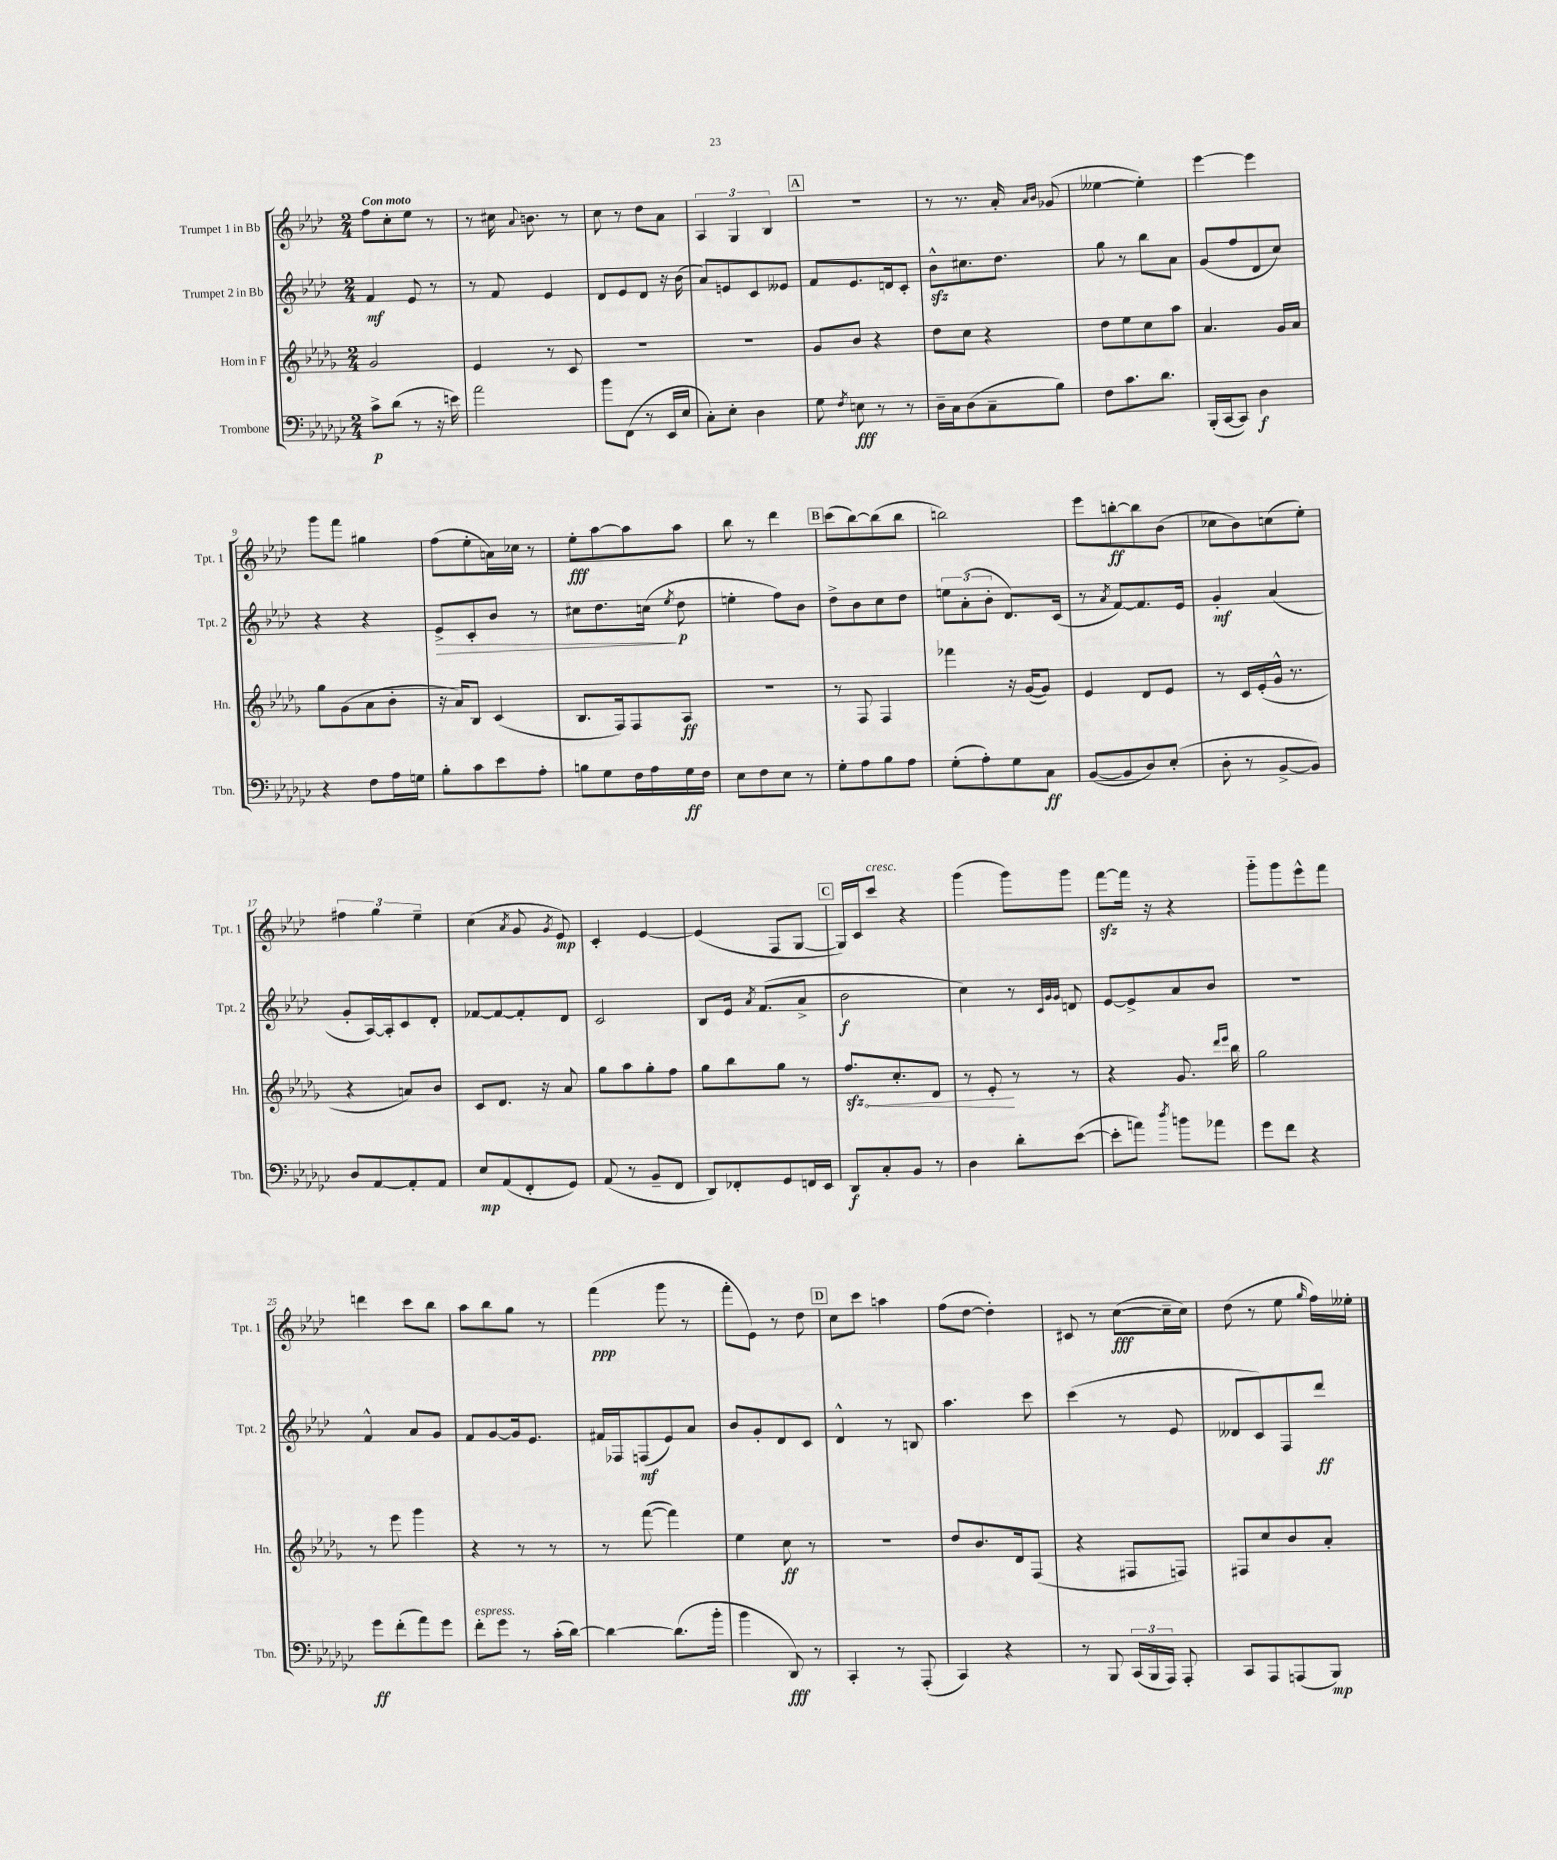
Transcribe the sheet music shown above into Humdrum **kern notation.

**kern	**kern	**kern	**kern
*staff4	*staff3	*staff2	*staff1
*clefF4	*clefG2	*clefG2	*clefG2
*k[b-e-a-d-g-c-]	*k[b-e-a-d-g-]	*k[b-e-a-d-]	*k[b-e-a-d-]
*M2/4	*M2/4	*M2/4	*M2/4
8c-^	2g-	4f	8ff
(8d-	.	.	8cc'
8r	.	8e-	8ee-
16r	.	8r	8r
16e)	.	.	.
=	=	=	=
2a-	4e-	8r	8r
.	.	8f	16cc#
.	.	.	8qqa-
.	.	.	8.b
.	8r	4e-	.
.	8c	.	8r
=	=	=	=
8b-	2r	8d-	8cc
(8FF	.	8e-	8r
8r	.	8d-	8dd-
16EE-	.	16r	8a-
16E-	.	(16b-	.
=	=	=	=
8C-')	2r	8a-)	6A-
8E-'	.	8e	.
.	.	.	6G
4D-	.	8c	.
.	.	.	6B-
.	.	8e--	.
=	=	=	=
8G-	8g-	8f	2r
8qF	.	.	.
8E	8b-	8.e-	.
8r	4r	.	.
.	.	16d	.
8r	.	8c'	.
=	=	=	=
16D-~	8dd-	8b-^^	8r
16C-	.	.	.
(8D-	8cc	8.cc#	8.r
8C-~	4r	.	.
.	.	8.dd-	16a-'
.	.	.	16qqa-
.	.	.	16qqb-
8B-)	.	.	(8g-
=	=	=	=
8F	8dd-	8gg	[4ee--
8.c-	8ee-	8r	.
.	8cc	8bb-	4ee--'])
8.d-	.	.	.
.	8aa-	8a-	.
=	=	=	=
(16BBB-'	4.a-	(8g	[4eee-
[16CC-	.	.	.
8CC-])	.	8ff	.
4D-	.	8d-	4eee-]
.	16g-	8cc)	.
.	16a-	.	.
=	=	=	=
4r	8gg-	4r	8ggg
.	(8g-	.	8fff
8F	8a-	4r	4gg#
16A-	8b-'	.	.
16G	.	.	.
=	=	=	=
8B-'	16r	8e-^	(8ff
.	16a-)	.	.
8c-	8B-	8c'	8ee-'
8e-	(4c	8b-	16a)
.	.	.	16cc-
8A-'	.	8r	8r
=	=	=	=
8B	8.B-	8cc#	8ee-'
8G-	.	8.dd-	[8aa-
.	16F)	.	.
16F	8F	.	8aa-]
16A-	.	(16cc	.
.	.	8qee-	.
16G-	8A-	8dd-	8aa-
16F	.	.	.
=	=	=	=
8E-	2r	4ee'	8bb-
8F	.	.	8r
8E-	.	8ff)	4ddd-
8r	.	8b-	.
=	=	=	=
8G-'	8r	8dd-^	(8ccc
8A-	8F	8b-	[8bb-)
8B-	4F	8cc	(8bb-]
8A-	.	8dd-	8bb-
=	=	=	=
(8G-'	4fff-	12ee	2bb)
.	.	(12a-'	.
8A-')	.	.	.
.	.	12b-'	.
8G-	16r	8.d-)	.
.	([16g-	.	.
8C-	8g-])	.	.
.	.	(16c	.
=	=	=	=
([8BB-	4e-	8r	8eee-
.	.	8qa-	.
8BB-]	.	[8f)	[8bb'
8D-)	8d-	8.f]	8bb]
(8E-'	8e-	.	(8b-
.	.	16e-	.
=	=	=	=
8D-'	8r	4g'	8cc-
8r	16c	.	8b-)
.	(16e-'	.	.
[8BB-^	16g-^^	(4a-	(8cc
.	8.r	.	.
8BB-])	.	.	8ee-')
=	=	=	=
8D-	4r	8g'	6ff#
[8AA-	.	[16A-)	.
.	.	.	6gg
.	.	16A-']	.
8AA-']	8a)	8c	.
.	.	.	6ee-~
8AA-	8b-	8d-'	.
=	=	=	=
8E-	8c	[8f-	(4cc
(8AA-	8.d-	8f-_	.
.	.	.	8qa-
8FF'	.	8f-']	8g
.	16r	.	.
.	.	.	8qg
8GG-)	8a-	8d-	8e-)
=	=	=	=
(8AA-	8gg-	2c	4c'
8r	8aa-	.	.
8BB-~	8gg-'	.	[4e-
8FF	8ff	.	.
=	=	=	=
8DD-)	8gg-	8B-	(4e-]
8FF-'	8bb-	16e-	.
.	.	8qa-	.
.	.	(8.f	.
8GG-	8gg-	.	8F
16FF	8r	8a-^	[8G
16EE-	.	.	.
=	=	=	=
8DD-	8.ff	2b-	16G])
.	.	.	16c
8C-'	.	.	8ccc
.	8.cc'	.	.
8BB-	.	.	4r
8r	8d-	.	.
=	=	=	=
4D-	8r	4cc)	(4ggg
.	8e-'	.	.
8d-'	8r	8r	8ggg)
.	.	32qqc	.
.	.	32qqg	.
.	.	32qqg	.
([8e-	8r	8d	8ggg
=	=	=	=
8e-']	4r	[8e-	[8fff
8a)	.	8e-^]	16fff]
.	.	.	16r
8qdd-	.	.	.
8b	8.g-	8a-	4r
8a-	.	8b-	.
.	16qqddd-	.	.
.	16qqeee-	.	.
.	16bb-	.	.
=	=	=	=
8g-	2gg-	2r	8ggg'~
8f	.	.	8ggg
4r	.	.	8eee-^^
.	.	.	8fff
=	=	=	=
8g-	8r	4f^^	4ddd
(8f'	8eee-	.	.
8a-)	4ggg-	8a-	8ccc
8g-	.	8g	8bb-
=	=	=	=
8f'	4r	8f	8aa-
8g-	.	[8g	8bb-
8r	8r	16g]	8gg
.	.	8.e-	.
(16c-'	8r	.	8r
[16d-)	.	.	.
=	=	=	=
4d-_	8r	16f#	(4fff
.	.	16F-	.
.	([8fff	(8F	.
(8.d-]	4fff])	8e-)	8ggg
.	.	8a-	8r
16b-'	.	.	.
=	=	=	=
4b-	4ee-	8b-	8fff'
.	.	8g'	8e-)
8DD-)	8cc	8d-	8r
8r	8r	8c	8dd-
=	=	=	=
4CC-'	2r	4d-^^	8cc
.	.	.	8ccc
8r	.	8r	4aa
(8AAA-'	.	8B	.
=	=	=	=
4CC-)	8dd-	4.aa-	(8ff
.	8.b-	.	[8dd-
4r	.	.	4dd-'])
.	16d-	.	.
.	(8F	8ccc	.
=	=	=	=
8r	4r	(4ccc	8c#
8BBB-	.	.	8r
(24CC-	8F#	8r	([8cc
24BBB-	.	.	.
24AAA-)	.	.	.
8AAA-'	8F)	8e-	16cc~]
.	.	.	16cc)
=	=	=	=
8CC-	8F#	8d--	(8dd-
8AAA-	8cc	8c)	8r
(8AAA	8b-	8F	8ee-
.	.	.	16qqgg
8BBB-)	8a-'	8ddd-	16ff)
.	.	.	16ee--'
==	==	==	==
*-	*-	*-	*-
